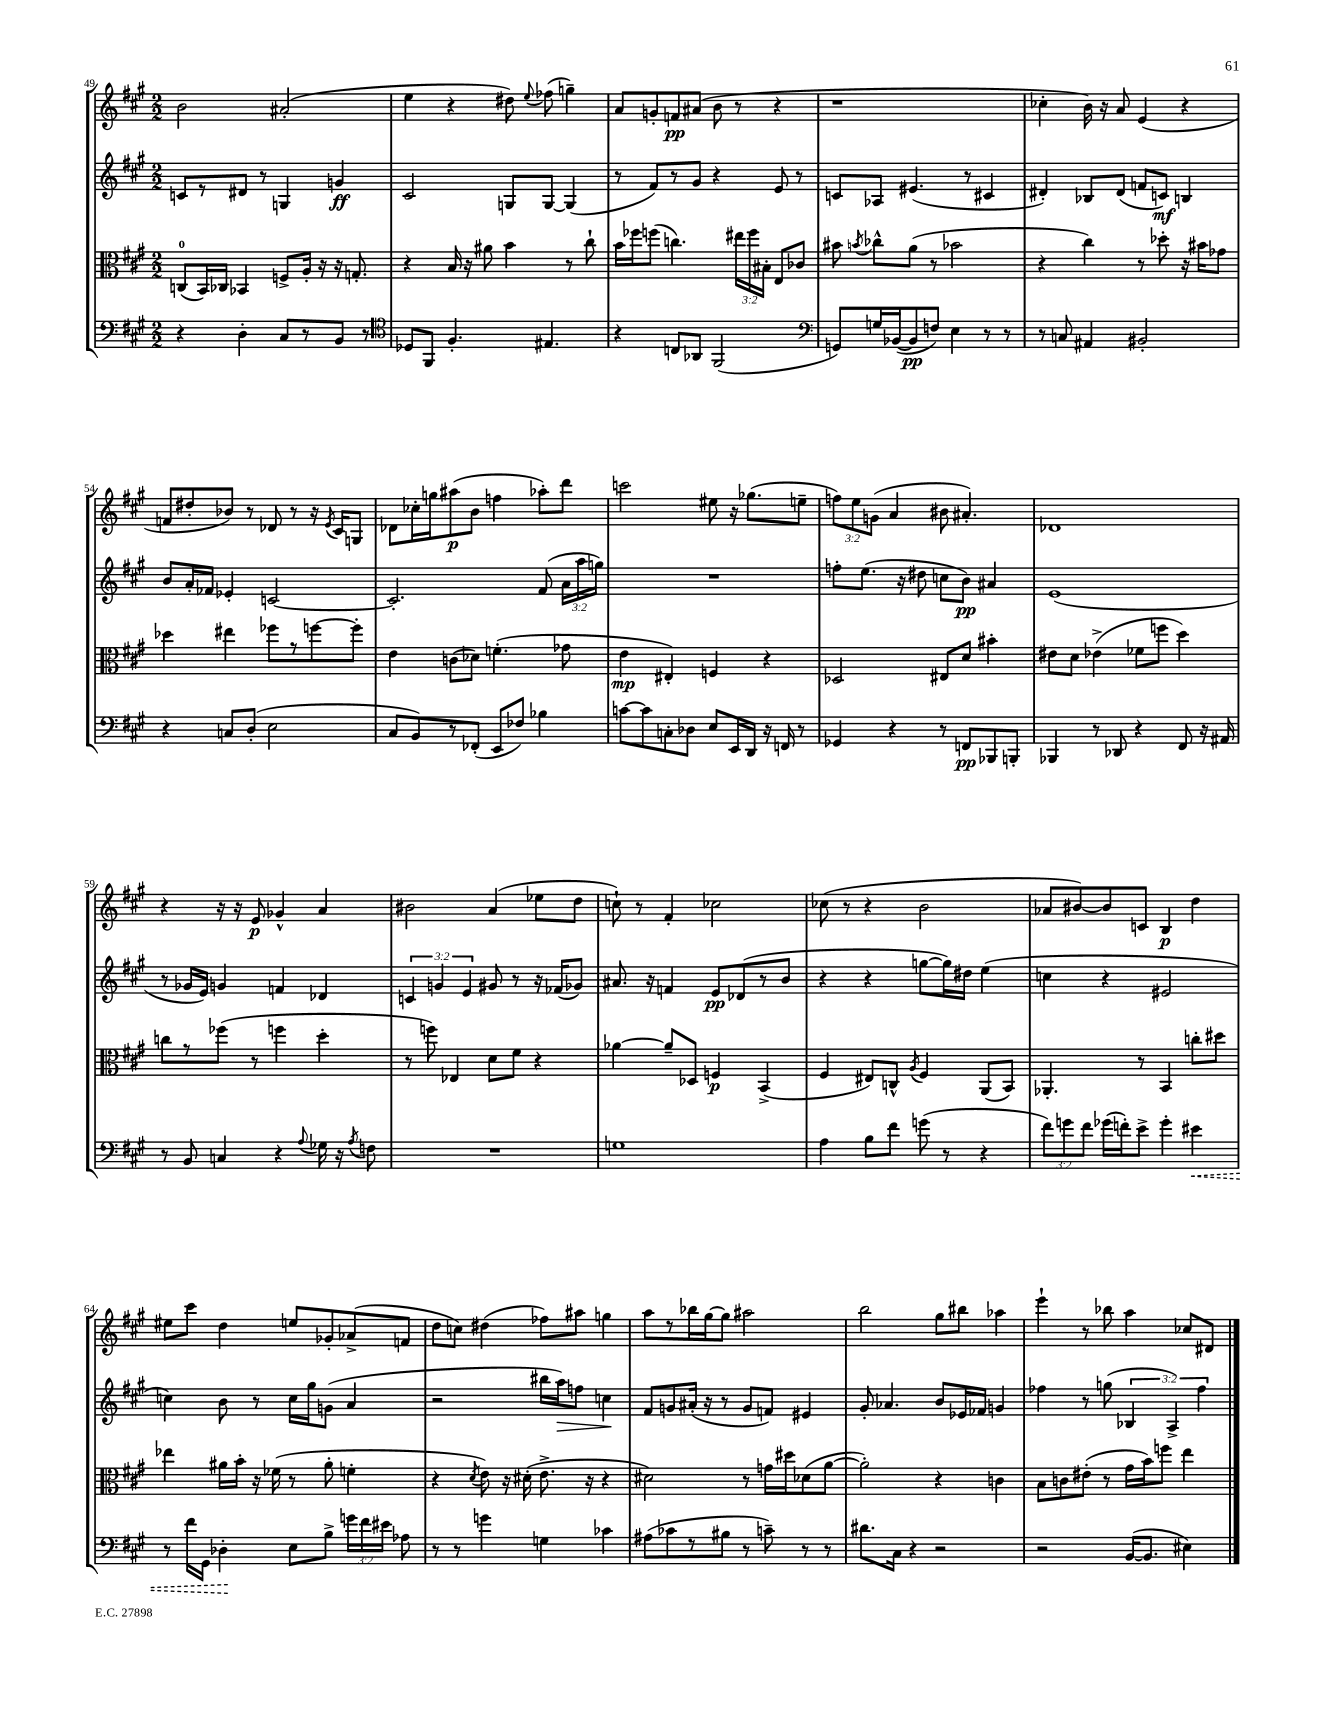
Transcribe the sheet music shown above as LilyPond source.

<<
\new StaffGroup <<
\new Staff = "s0" {
    \clef treble \key a \major \numericTimeSignature \time 2/2 \override Staff.TupletNumber.text = #tuplet-number::calc-fraction-text
    \autoBeamOff b'2 ais'2-.( |
    e''4 r4 dis''8) \appoggiatura { e''8 } fes''8( g''4--) |
    a'8[ g'8-. f'8\pp ais'8]( b'8 r8 r4 |
    r1 |
    ces''4-. b'16) r16 a'8 e'4( r4 |
    f'8[ dis''8-. bes'8]) r8 des'8 r8 r16 \acciaccatura { e'8 } cis'16[ g8] |
    des'8[ ces''16-. g''16 ais''8\p( b'8] f''4 aes''8[-.) d'''8] |
    c'''2 eis''8 r16 ges''8.[( e''8]-- |
    \tuplet 3/2 { f''8[) e''8 g'8]( } a'4 bis'8 ais'4.-.) |
    des'1 |
    r4 r16 r16 e'8\p ges'4-^ a'4 |
    bis'2 a'4( ees''8[ d''8] |
    c''8-!) r8 fis'4-. ces''2 |
    ces''8( r8 r4 b'2 |
    aes'8[ bis'8~) bis'8 c'8] b4\p d''4 |
    eis''8[ cis'''8] d''4 e''8[ ges'8-. aes'8->( f'8] |
    d''8[ c''8]) dis''4( fes''8[) ais''8] g''4 |
    a''8[ r8 bes''16 gis''16~ gis''8] ais''2 |
    b''2 gis''8[ bis''8] aes''4 |
    e'''4-! r8 bes''8 a''4 ces''8[ dis'8] \bar "|." |
}
\new Staff = "s1" {
    \clef treble \key a \major \numericTimeSignature \time 2/2 \override Staff.TupletNumber.text = #tuplet-number::calc-fraction-text
    \autoBeamOff c'8[ r8 dis'8] r8 g4 g'4\ff |
    cis'2 g8[ g8]~ g4( |
    r8 fis'8[) r8 gis'8] r4 e'8 r8 |
    c'8[ aes8] eis'4.( r8 cis'4 |
    dis'4-.) bes8[ dis'8]( f'8[ c'8]\mf) b4 |
    b'8[ a'16-. fes'16] ees'4-. c'2~ |
    c'2.-. fis'8( \tuplet 3/2 { a'16[ a''16 g''16]) } |
    R1 |
    f''8[-. e''8.]( r16 dis''8 c''8[ b'8]\pp) ais'4 |
    e'1( |
    r8 ges'16[ e'16]) g'4 f'4 des'4 |
    \tuplet 3/2 { c'4 g'4 e'4 } gis'8 r8 r16 fes'16[( ges'8]) |
    ais'8. r16 f'4 e'8[\pp des'8( r8 b'8] |
    r4 r4 g''8[~ g''16) dis''16] e''4( |
    c''4 r4 eis'2 |
    c''4) b'8 r8 c''16[ gis''16 g'8]( a'4 |
    r2 bis''16[ a''16\>) f''8] c''4\! |
    fis'8[ g'8 ais'16]-.( r16 r8 g'8[ f'8]) eis'4 |
    gis'8-. aes'4. b'8[ ees'16 fes'16] g'4 |
    fes''4 r8 g''8( \tuplet 3/2 { bes4 a4->) fes''4 } \bar "|." |
}
\new Staff = "s2" {
    \clef alto \key a \major \numericTimeSignature \time 2/2 \override Staff.TupletNumber.text = #tuplet-number::calc-fraction-text
    \autoBeamOff c8[-0( b,16) ces16] bes,4 f8[-> a16]-. r16 r16 g8.-. |
    r4 b16 r16 ais'8 b'4 r8 cis''8-! |
    b'16[ fes''16 f''8]( c''4.) \tuplet 3/2 { eis''16[ f''16 bis16]-. } e8[ ces'8] |
    bis'8 \acciaccatura { b'8 } ces''8[-^ a'8]( r8 bes'2 |
    r4 cis''4) r8 des''8-. r16 bis'16[ ges'8] |
    des''4 eis''4 fes''8[ r8 f''8~ f''8]-. |
    e'4 c'8[( des'8]) f'4.-.( ges'8 |
    e'4\mp eis4-.) f4 r4 |
    des2 eis8[ d'8] bis'4-. |
    eis'8[ d'8] ees'4->( fes'8[ f''8] d''4) |
    c''8[ r8 fes''8]( r8 f''4 d''4-. |
    r8 f''8) ees4 d'8[ fis'8] r4 |
    aes'4~ aes'8[-- des8] f4\p b,4->( |
    fis4 eis8[) c8]-^ \acciaccatura { a8 } fis4 a,8[( b,8]) |
    aes,4.-. r8 b,4 c''8[-. dis''8] |
    ees''4 ais'16[ b'16]-. r16 fes'16( r8 ais'8-. f'4-. |
    r4 \acciaccatura { d'8 } e'8) r16 dis'16-.( e'8.-> r16 r4 |
    dis'2) r8 g'16[ dis''16 des'8( a'8]~ |
    a'2-.) r4 c'4 |
    b8[ c'8 eis'8]-.( r8 gis'16[ b'16) f''8] e''4 \bar "|." |
}
\new Staff = "s3" {
    \clef bass \key a \major \numericTimeSignature \time 2/2 \override Staff.TupletNumber.text = #tuplet-number::calc-fraction-text
    \autoBeamOff r4 d4-. cis8[ r8 b,8] r8 |
    \clef tenor des8[ fis,8] fis4.-. eis4. |
    r4 c8[ aes,8] fis,2( |
    \clef bass g,8[) g16 bes,16~( bes,8\pp f8]) e4 r8 r8 |
    r8 c8 ais,4 bis,2-. |
    r4 c8[ d8]-.( e2 |
    cis8[ b,8) r8 fes,8]-.( e,8[ fes8]) bes4 |
    c'8[~ c'8 c8-. des8] e8[ e,16 d,16] r16 f,16 r8 |
    ges,4 r4 r8 f,8[\pp bes,,8 b,,8]-. |
    bes,,4 r8 des,8 r4 fis,8 r16 ais,16 |
    r8 b,8 c4 r4 \appoggiatura { a8 } ges16 r16 \acciaccatura { a8 } f8 |
    R1 |
    g1 |
    a4 b8[ fis'8] g'8( r8 r4 |
    \tuplet 3/2 { fis'8[) g'8 fis'8] } ges'16[( f'16-.) e'8]-> ges'4-. \once \override Hairpin.style = #'dashed-line eis'4\< |
    r8 fis'16[ gis,16] des4-.\! e8[ b8]-> \tuplet 3/2 { g'16[ fis'16 eis'16] } aes8 |
    r8 r8 g'4 g4 ces'4 |
    ais8[( ces'8 r8 bis8] r8 c'8--) r8 r8 |
    dis'8.[ cis16] r4 r2 |
    r2 b,16[~( b,8.] eis4) \bar "|." |
}
>>
>>
\layout { \context { \Score currentBarNumber = #49 } }
